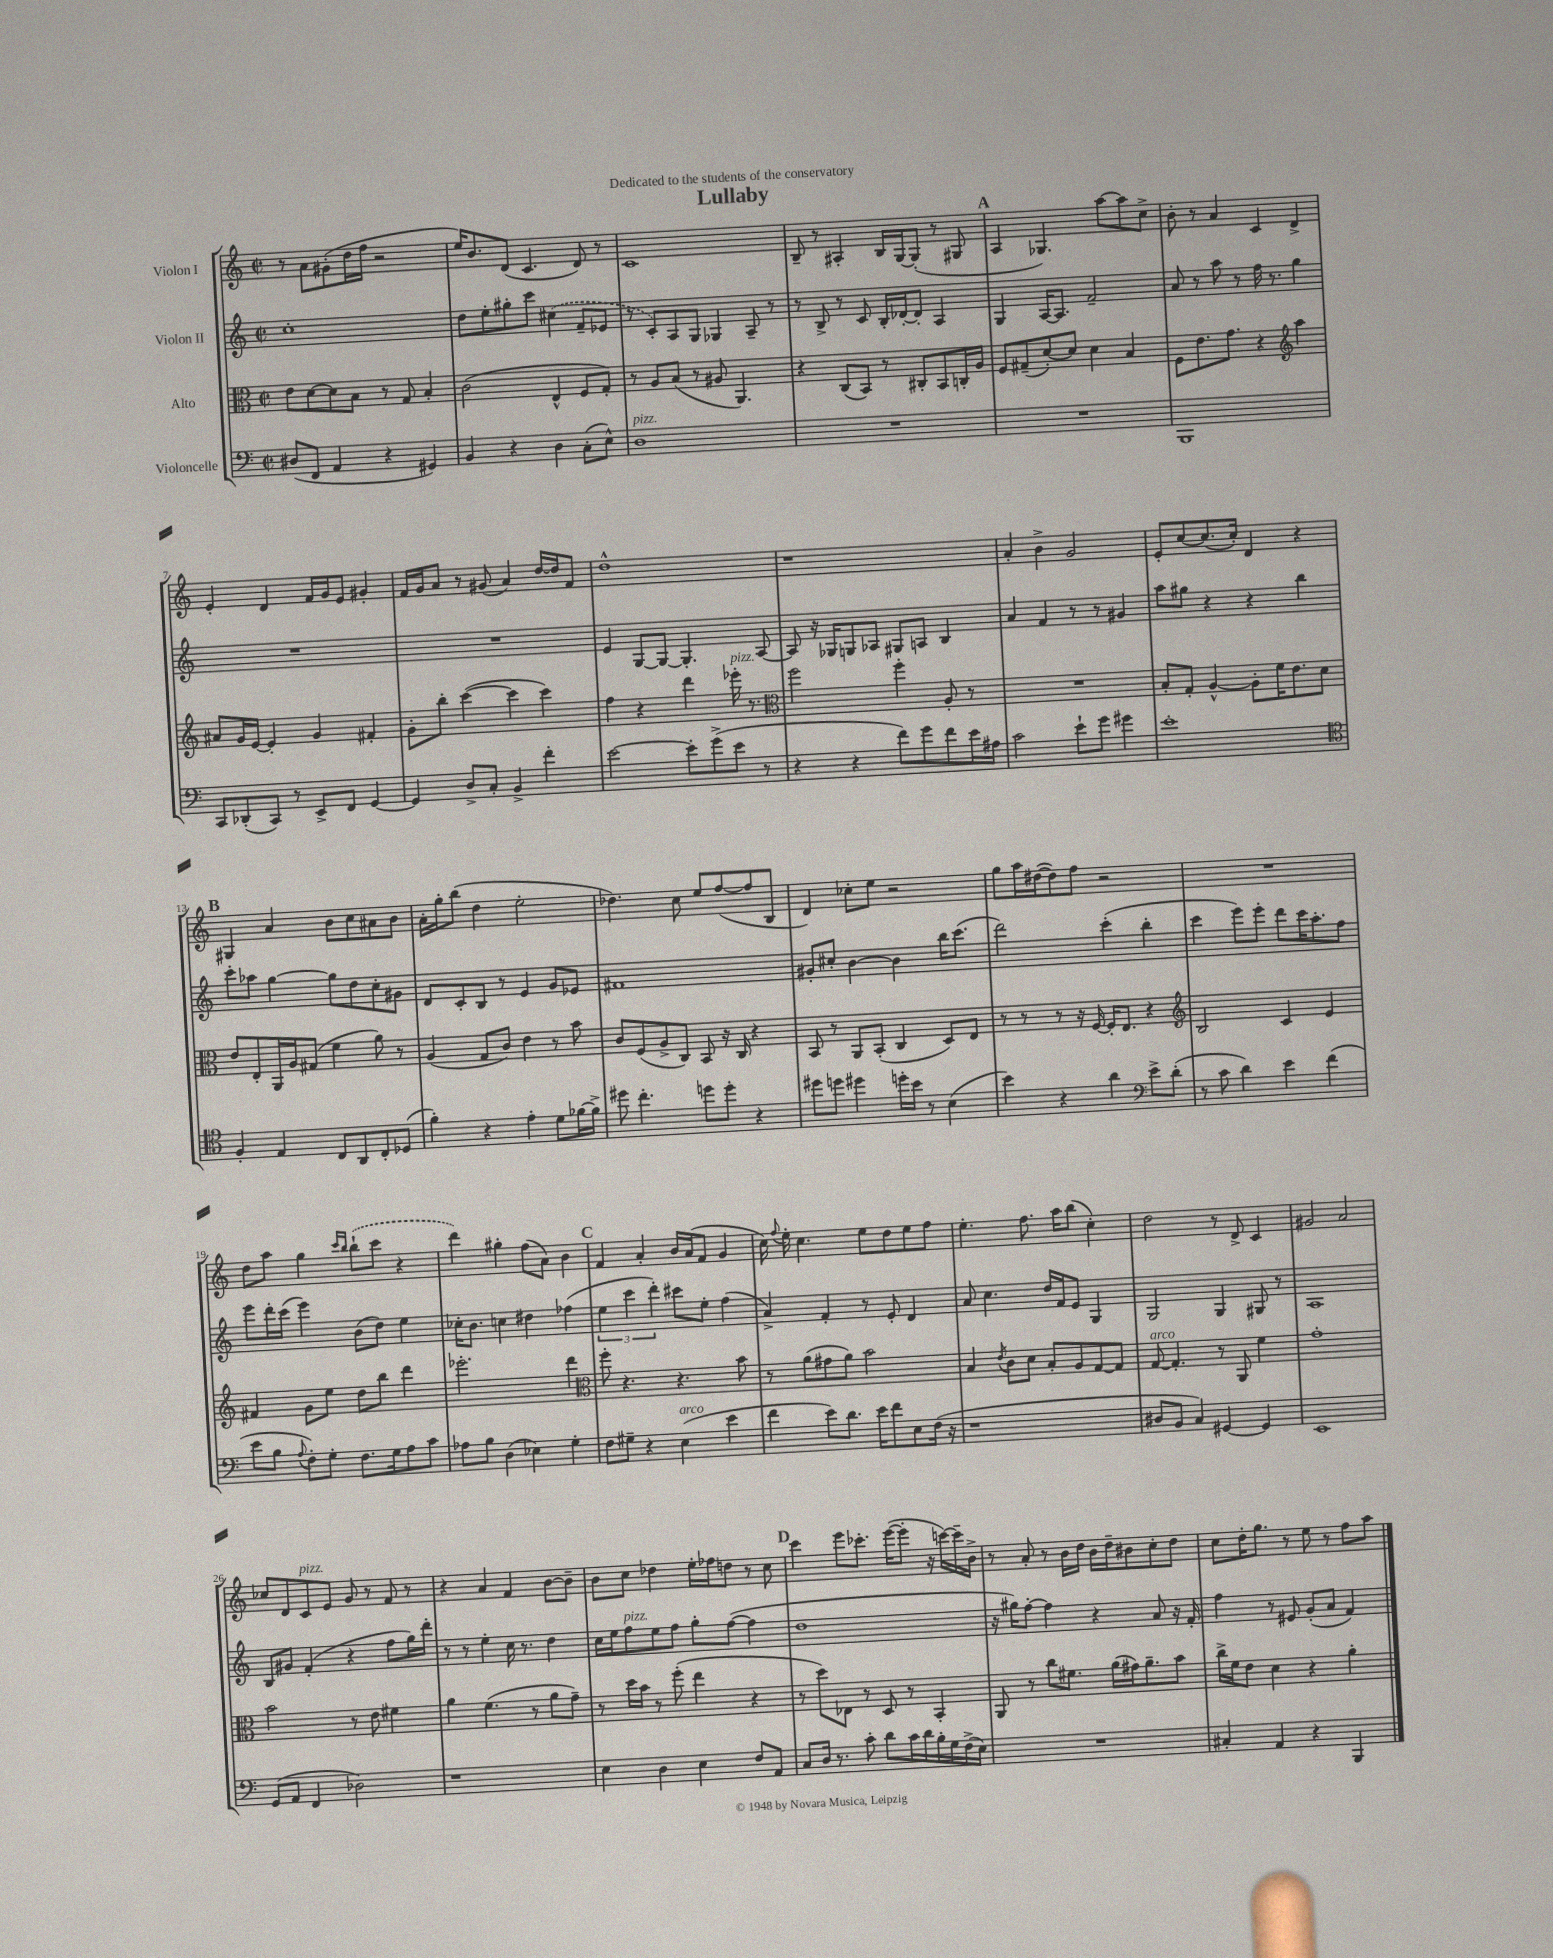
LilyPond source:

\header { title = "Lullaby" dedication = "Dedicated to the students of the conservatory" }
<<
\new StaffGroup <<
\new Staff = "s0" \with { instrumentName = "Violon I" } {
    \clef treble \key c \major \defaultTimeSignature \time 2/2
    \autoBeamOff r8 a'8[ gis'8-.( d''16 f''16] r2 |
    e''16[) b'8. d'8]( c'4. d'8) r8 |
    c'1 |
    b8-- r8 ais4-. b16[ g16~ g8]-.( r8 gis8 |
    \mark \markup { \bold "A" } a4 ges4.) a''8[~ a''8 c''8]-> |
    b'8-. r8 a'4 c'4 d'4-> |
    e'4-. d'4 f'16[ g'16 e'8] gis'4-. |
    f'16[ g'16 a'8] r8 gis'8( a'4) d''16[~ d''16 f'8] |
    d''1-^ |
    r1 |
    a'4-. b'4-> g'2 |
    e'8[-. c''8~ c''8.( c''16]-.) d'4 r4 |
    \mark \markup { \bold "B" } gis4 a'4 b'8[ c''8 ais'8 b'8] |
    a'16[-. g''16-. b''8]( d''4 e''2-. |
    des''4.) c''8 e''8[ f''8~( f''8 b8] |
    d'4) ces''8[-. e''8] r2 |
    g''8[ a''16 dis''16~( dis''8) f''8] r2 |
    R1 |
    d''8[ a''8] g''4 \grace { c'''16[ b''16] } \once \slurDashed b''8[-!( c'''8] r4 |
    d'''4) gis''4-. f''8[( a'8]) b'4 |
    \mark \markup { \bold "C" } f'4 a'4-. b'16[ a'16( f'8] g'4 |
    c''16) \appoggiatura { f''8 } e''16-. c''4. e''8[ d''8 e''8 f''8] |
    e''4.-. f''8. a''16[ b''8]( c''4-.) |
    d''2 r8 d'8-> c'4 |
    gis'2 a'2 |
    ces''8[ d'8 c'8^\markup { \italic "pizz." } e'8] g'8 r8 f'8 r8 |
    r4 a'4 f'4 b'8[~ b'8]-- |
    b'8[ c''8] des''4 e''16[-. fes''16 d''8] r8 c''8 |
    \mark \markup { \bold "D" } c'''4 e'''8[ ces'''8.]-. e'''16[~( e'''8]-. r16 c'''16[~) c'''16-- b'16]-> |
    r8 a'8-. r8 b'16[ d''16] b'16[ d''16-- bis'8 c''8-. d''8] |
    c''8[ d''16-. g''8.] r8 e''8 r8 f''8[ a''8] \bar "|." |
}
\new Staff = "s1" \with { instrumentName = "Violon II" } {
    \clef treble \key c \major \defaultTimeSignature \time 2/2
    \autoBeamOff c''1-. |
    d''8[ e''8-. gis''8-. c'''8] \once \slurDashed cis''4( f'8[-- ees'8] |
    r8 c'8[-.) a8 g8] ges4 a8-- r8 |
    r8 b8-> r8 c'8 b16[-. des'16~-. des'8]-. a4 |
    \mark \markup { \bold "A" } g4 a16[~ a8.] f'2-- |
    a'8 r8 a''8 r8 f''16 r8. g''4 |
    R1 |
    R1 |
    e'4 g8[~ g8]~ g4.-. a8~ |
    a8 r16 ges16[ g8 aes8] gis8[ a8] b4 |
    a'4 f'4 r8 r8 gis'4 |
    a''8[ gis''8] r4 r4 b''4 |
    \mark \markup { \bold "B" } c'''8[-. aes''8] g''4~ g''8[ d''8 c''8-. gis'8] |
    d'8[ c'8-. b8] r8 e'4 g'8[ ees'8] |
    fis'1 |
    gis'8[-. cis''8]-. b'4~ b'4 b''16[ c'''8.]( |
    d'''2) c'''4-.( b''4-. |
    c'''4 e'''8[) e'''8]-. d'''8[ c'''16 a''8.-. f''8] |
    e'''8[ d'''16-. c'''16]( e'''4) b'8[( d''8]) e''4 |
    ces''16[-. b'8.] c''4 dis''4 fes''4( |
    \mark \markup { \bold "C" } \tuplet 3/2 { e''4 c'''4 d'''4-.) } cis'''8[ e''8]-. f''4( |
    a'4->) f'4-. r8 e'8-. d'4 |
    a'8 c''4. d''16[ f'16 e'8] g4 |
    g2 g4 gis8 r8 |
    a1 |
    b8[ gis'8] f'4-.( r4 f''8[ g''16) d'''16]-. |
    r8 r8 e''4-. c''16 r8. d''4 |
    c''16[ e''16 f''8^\markup { \italic "pizz." } e''8 f''8] g''8[-. f''8]~( f''4 |
    \mark \markup { \bold "D" } d''1 |
    r16 gis''16[) f''8]~-. f''4 r4 a'8 r16 f'16-. |
    f''4 r8 eis'8 g'8[-.( a'8] f'4) \bar "|." |
}
\new Staff = "s2" \with { instrumentName = "Alto" } {
    \clef alto \key c \major \defaultTimeSignature \time 2/2
    \autoBeamOff e'8[ d'8~ d'8 b8] r8 g8 b4-. |
    c'2( e4-^ f8[ g8]-.) |
    r8 a8[ b8]( r8 ais8 a,4.) |
    r4 c8[( b,8]) r8 cis8[-. b,8 c16-. a16] |
    \mark \markup { \bold "A" } f8[ gis8--( d'8~-.) d'8] d'4 b4 |
    f8[ e'8. g'8.] r4 \clef treble a''4 |
    ais'8[ g'16 e'16]~ e'4-. g'4 fis'4-. |
    g'8[-. b''8]-. c'''4~( c'''4 c'''4) |
    f''4 r4 d'''4 ees'''16-.^\markup { \italic "pizz." } r8. |
    \clef alto f''2 f''4-. a8-. r8 |
    R1 |
    b8[-. g8]-. a4~-^ a8[-. f'16 e'8. d'8] |
    \mark \markup { \bold "B" } e'8[ e8-. a,16 a16 gis8]( f'4 a'8) r8 |
    a4( g8[ c'8]) e'4 r8 b'8 |
    c'8[ f8( a8-> c8]) b,8 r16 c16 r4 |
    b,8 r8 a,8[ b,8]-.( c4 d8[) e8] |
    r8 r8 r8 r16 f16~ f16[-. e8.] r4 |
    \clef treble b2 c'4 e'4 |
    fis'4 g'8[ e''8] d''8[ b''8] d'''4 |
    ees'''2.-. d'''4 |
    \mark \markup { \bold "C" } \clef alto f''8-. r4. r4. b'8 |
    r8 a'8[( gis'8 a'8]) b'2 |
    b4 \acciaccatura { e'8 } c'8[ d'8] b8[-. a8 g8~ g8] |
    g8~^\markup { \italic "arco" } g4.-. r8 a,8 f'4 |
    g'1-. |
    b'2 r8 e'8 fis'4 |
    a'4 f'4.( r8 a'8[ g'8]--) |
    r8 d''16[ b'16] r8 f''8-.( e''4 r4 |
    \mark \markup { \bold "D" } r8 d''8[) ees8] r8 d8 r8 b,4-. |
    a,8 r8 c''8[ fis'8.] a'16[( gis'16) a'8.-- b'8] |
    c''16[-> f'16 e'8] d'4 r4 a'4-. \bar "|." |
}
\new Staff = "s3" \with { instrumentName = "Violoncelle" } {
    \clef bass \key c \major \defaultTimeSignature \time 2/2
    \autoBeamOff dis8[( f,8] a,4 r4 gis,4) |
    b,4 r4 d4 c8[-.( e8]-^) |
    d1^\markup { \italic "pizz." } |
    R1 |
    \mark \markup { \bold "A" } R1 |
    b,,1 |
    c,8[ des,8-.( c,8]) r8 e,8[-> f,8] g,4~ |
    g,4 d8[-> c8]-. b,4-> f'4-. |
    e'2~ e'8[-. g'8->( e'8] r8 |
    r4 r4 f'8[) g'8 f'8 e'16 ais16] |
    c'2 e'8[-! g'8] gis'4 |
    e'1-. |
    \mark \markup { \bold "B" } \clef tenor f4-. e4 c8[ a,8 c8-. des8]( |
    f'4-.) r4 e'4-. d'8[ fes'16~ fes'16]-> |
    dis''8 c''4.-. d''8[ d''8]-. r4 |
    dis''8[ d''8] dis''4 d''16[-. b'16] r8 b4( |
    b'4) r4 a'4 \clef bass e'8[-> d'8]-.( |
    r8 c'8 d'4) e'4 f'4( |
    e'8[ b8] \appoggiatura { a8 } f8[-.) g8]-. f8.[ g16 a8 c'8] |
    aes8[ b8] d4( ees4) g4-. |
    \mark \markup { \bold "C" } f8[ gis8]-- r4 e4^\markup { \italic "arco" }( e'4 |
    f'4 e'8[) d'8.] e'16[ f'8 e8 f16]( r16 |
    r1 |
    dis8[ b,8] c4) gis,4~ gis,4 |
    e,1 |
    g,8[( a,8] f,4 des2) |
    r1 |
    e4 d4 e4 f8[ a,8] |
    \mark \markup { \bold "D" } c8[ d16] r8. c'8-. d'8[ c'16 d'16 b16-. g16 f16->( e16]) |
    R1 |
    cis4-. a,4 r4 b,,4 \bar "|." |
}
>>
>>
